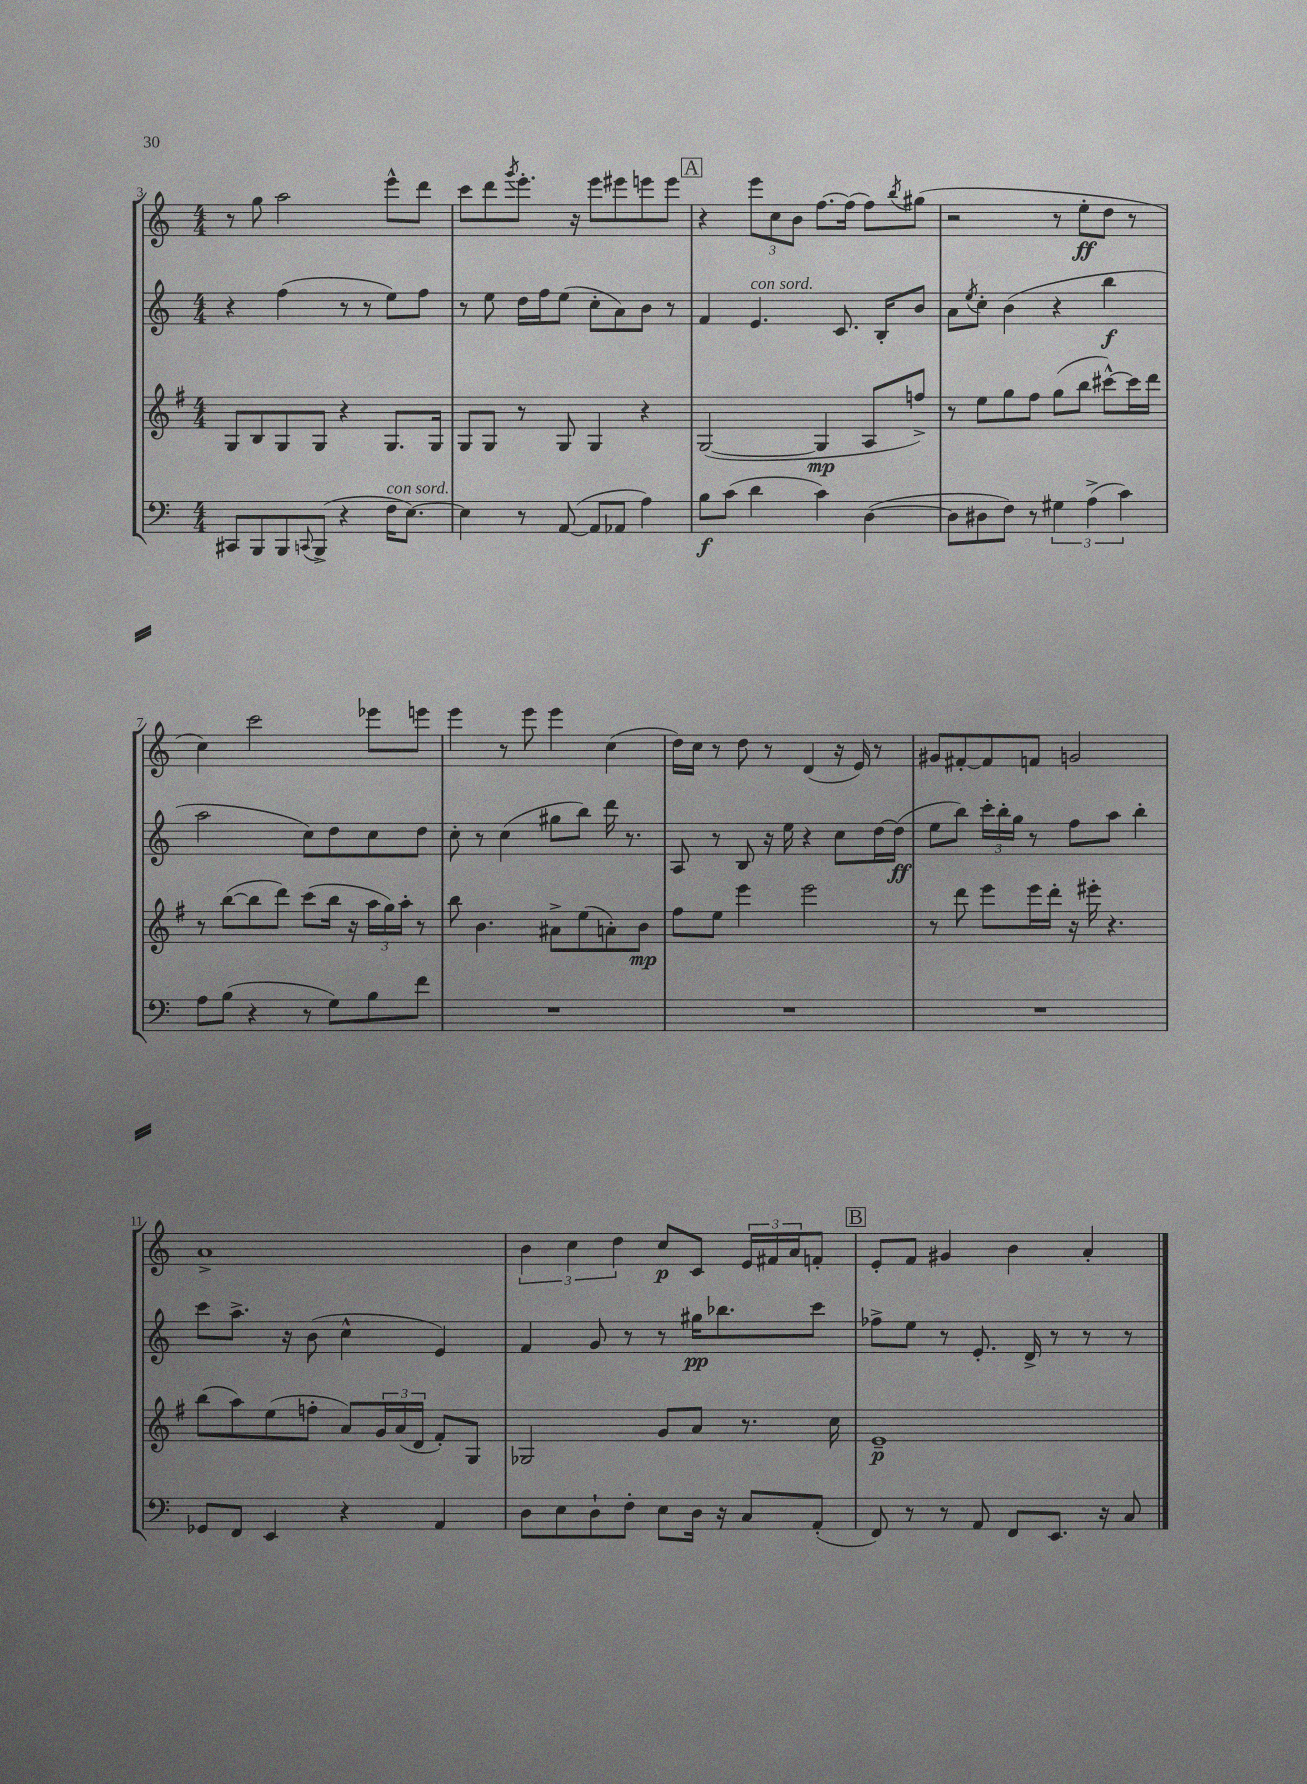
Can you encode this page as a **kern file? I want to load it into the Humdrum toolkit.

**kern	**kern	**kern	**kern
*staff4	*staff3	*staff2	*staff1
*clefF4	*clefG2	*clefG2	*clefG2
*k[]	*k[f#]	*k[]	*k[]
*M4/4	*M4/4	*M4/4	*M4/4
8CC#/L	8G/L	4r	8r
8BBB/	8B/	.	8gg\
8BBB/	8G/	(4ff\	2aa\
8qqCC/	.	.	.
(8BBB^/J	8G/J	.	.
4r	4r	8r	.
.	.	8r	.
16F\LK	8.G/L	8ee\L)	8eee^^\L
[8.E\J)	.	.	.
.	.	8ff\J	8ddd\J
.	16G/Jk	.	.
=	=	=	=
4E\]	8G/L	8r	8ccc\L
.	8G/J	8ee\	8ddd\
.	.	.	8qggg/
8r	8r	16dd\LL	8.eee'\J
.	.	16ff\J	.
([8AA/	8G/	(8ee\J	.
.	.	.	16r
8AA/]L	4G/	8cc'\L	8eee\L
8AA-/J	.	8a\)	8eee#\
4A\)	4r	8b\J	8eee\
.	.	8r	8eee\J
=	=	=	=
8B\L	([2G/	4f/	4r
(8c\J	.	.	.
4d\	.	4.e/	12eee\L
.	.	.	12cc\
.	.	.	12b\J
4c\)	4G/]	.	[8.ff\L
.	.	8.c/	.
.	.	.	(16ff\]Jk
([4D\	8A/L	.	8ff\L)
.	.	16B'/LK	.
.	.	.	8qbb/
.	8ff^/J)	8b/J	(8gg#\J
=	=	=	=
8D\]L	8r	8a\L	2r
.	.	8qee/	.
8D#\	8ee\L	8cc'\J	.
8F\J)	8gg\	(4b\	.
8r	8ff#\J	.	.
6G#\	(8gg\L	4r	8r
.	8bb\J	.	8ee'\L
(6A^\	.	.	.
.	[8ccc#^^\L)	4bb\	8dd\J
6c\)	.	.	.
.	16ccc#\]L	.	8r
.	16ddd\JJ	.	.
=	=	=	=
8A\L	8r	2aa\	4cc\)
(8B\J	([8bb\L	.	.
4r	8bb\]	.	2ccc\
.	8ddd\J)	.	.
8r	(8ccc\L	8cc\L)	.
8G\L)	16bb\Jk	8dd\	.
.	16r	.	.
8B\	24aa\LL	8cc\	8eee-\L
.	24gg\)	.	.
.	24aa'\JJ	.	.
8f\J	8r	8dd\J	8eee\J
=	=	=	=
1r	8bb\	8cc'\	4eee\
.	4.b\	8r	.
.	.	(4cc\	8r
.	.	.	8eee\
.	8a#^\L	8gg#\L	4eee\
.	(8ee\	8bb\J)	.
.	8a'\)	16ddd\	(4cc\
.	.	8.r	.
.	8b\J	.	.
=	=	=	=
1r	8ff#\L	8A/	16dd\LL)
.	.	.	16cc\JJ
.	8ee\J	8r	8r
.	4eee\	8B/	8dd\
.	.	16r	8r
.	.	16ee\	.
.	2eee\	4r	(4d/
.	.	8cc\L	16r
.	.	.	16e/)
.	.	[16dd\L	8r
.	.	(16dd\]JJ	.
=	=	=	=
1r	8r	8ee\L	8g#/L
.	8ddd\	8bb\J)	[8f#'/
.	8eee\L	24ccc'\LL	8f#/]
.	.	24bb'\	.
.	.	24gg\JJ	.
.	16eee\L	8r	8f/J
.	16ddd'\JJ	.	.
.	16r	8ff\L	2g/
.	16eee#'\	.	.
.	4.r	8aa\J	.
.	.	4bb'\	.
=	=	=	=
8GG-/L	(8bb\L	8ccc\L	1a^
8FF/J	8aa\)	8.aa^\J	.
4EE/	(8ee\	.	.
.	.	16r	.
.	8ff'\J	(8b\	.
4r	8a/L)	4cc^^\	.
.	24g/L	.	.
.	(24a/	.	.
.	24d/JJ	.	.
4AA/	8f#'/L)	4e/)	.
.	8G/J	.	.
=	=	=	=
8D\L	2G-/	4f/	6b\
8E\	.	.	.
.	.	.	6cc\
8D`\	.	8g/	.
.	.	.	6dd\
8F'\J	.	8r	.
8E\L	8g/L	8r	8cc/L
16D\Jk	8a/J	16gg#\LK	8c/J
16r	.	8.bb-\	.
8C/L	8.r	.	24e/LL
.	.	.	24f#/
.	.	.	24a/J
(8AA'/J	.	8ccc\J	8f'/J
.	16cc\	.	.
=	=	=	=
8FF/)	1e~	8ff-^\L	8e'/L
8r	.	8ee\J	8f/J
8r	.	8r	4g#/
8AA/	.	8.e'/	.
8FF/L	.	.	4b\
.	.	16d^/	.
8.EE/J	.	8r	.
.	.	8r	4a'/
16r	.	.	.
8C/	.	8r	.
==	==	==	==
*-	*-	*-	*-
